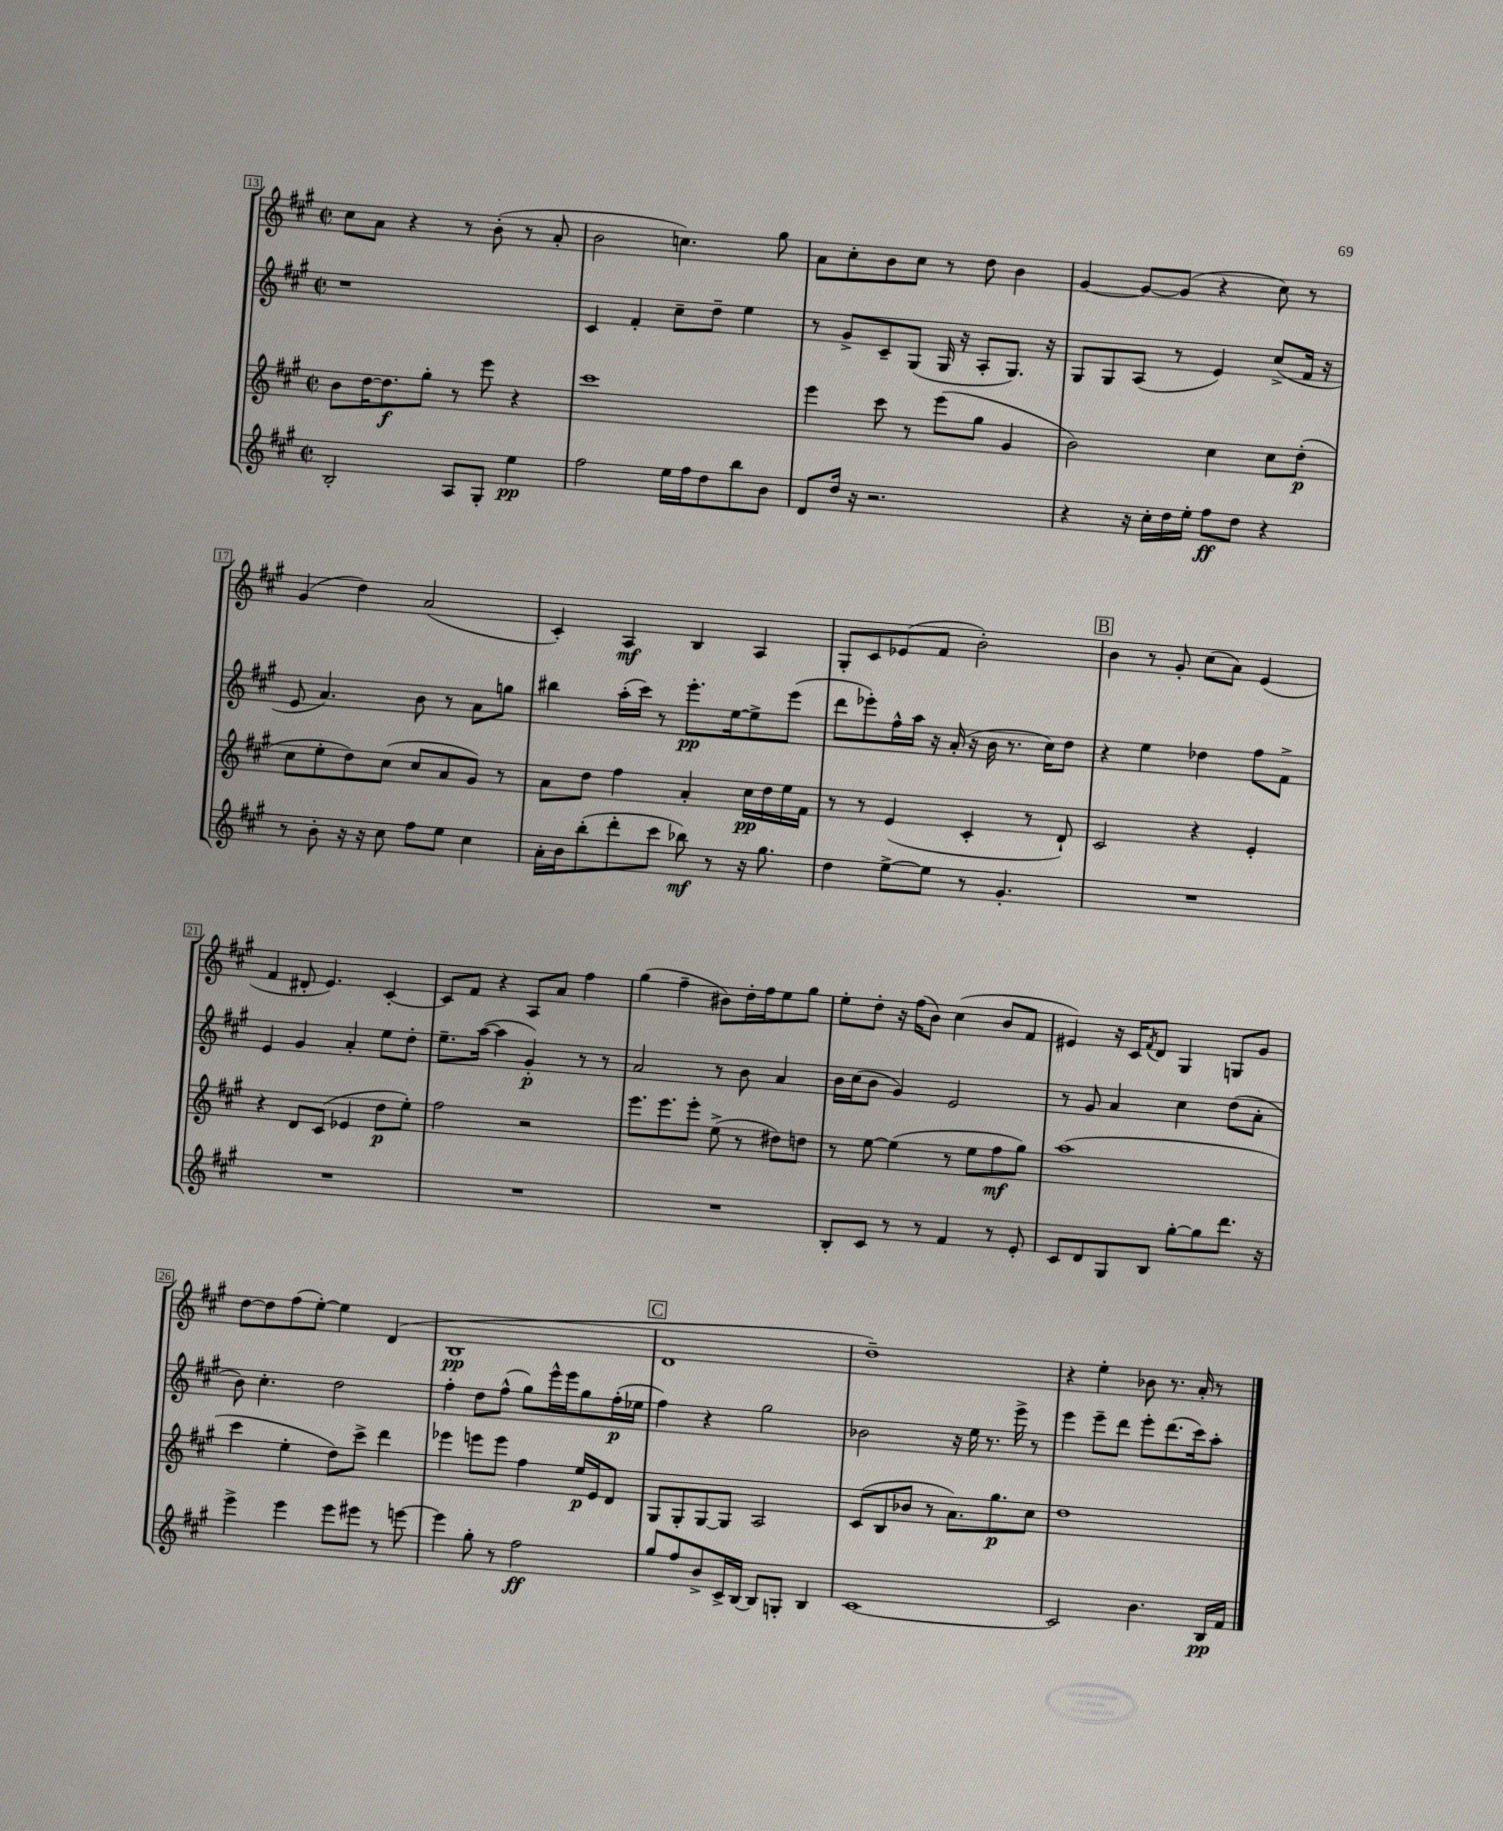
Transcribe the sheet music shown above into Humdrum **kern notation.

**kern	**kern	**kern	**kern
*staff4	*staff3	*staff2	*staff1
*clefG2	*clefG2	*clefG2	*clefG2
*k[f#c#g#]	*k[f#c#g#]	*k[f#c#g#]	*k[f#c#g#]
*M2/2	*M2/2	*M2/2	*M2/2
*met(c|)	*met(c|)	*met(c|)	*met(c|)
2B'	8b	1r	8cc#
.	[16dd	.	8a
.	8.dd]	.	.
.	.	.	4r
.	8gg#'	.	.
8A	8r	.	8r
8G#'	8eee	.	(8b'
4ee	4r	.	8r
.	.	.	8a'
=	=	=	=
2ff#	1ccc#	4c#	2b
.	.	4f#'	.
16ee	.	8cc#~	4.cc)
16ff#	.	.	.
8dd	.	8dd~	.
8bb	.	4ee	.
8b	.	.	8gg#
=	=	=	=
8d	4eee	8r	8a
16dd	.	8g#^	8cc#'
16r	.	.	.
2.r	8ccc#	8c#~	8b
.	8r	(8G#	8cc#
.	(8eee	16G#	8r
.	.	16r	.
.	8gg#	8A'	8dd
.	4g#	8.G#)	4b
.	.	16r	.
=	=	=	=
4r	2b)	8G#	[4g#
.	.	8G#	.
16r	.	(8A	8g#_
16cc#'	.	.	.
16dd	.	8r	(8g#]
16ee'	.	.	.
8ff#	4cc#	4e)	4r
8dd	.	.	.
4r	8cc#	(8cc#^	8cc#)
.	(8dd'	16f#	8r
.	.	16r	.
=	=	=	=
8r	8cc#	8e	(4g#
8b'	8ee'	4.a)	.
16r	8dd)	.	4dd)
16r	.	.	.
8cc#	(8cc#	.	.
8ff#	8cc#	8b	(2a
8ee	8a	8r	.
4cc#	8g#)	8a	.
.	8r	8gg	.
=	=	=	=
16a'	8a	4bb#	4c#')
16b	.	.	.
(8bb'	8dd	.	.
8ddd'	4ff#	(16aa'	4A
.	.	16ccc#)	.
8ccc#	.	8r	.
8bb-)	4a'	8.eee'	4B
8r	.	.	.
.	.	[16ee	.
16r	16cc#	8ee^]	4A
8.gg#	16dd	.	.
.	16ee	(8eee	.
.	16f#	.	.
=	=	=	=
4dd	8r	8ddd	8G#'
.	8r	8eee-')	8c#
[8ee^	(4e	16ff#^^	(8e-
.	.	16aa	.
8ee]	.	16r	8f#
.	.	(16a'	.
8r	4c#'	16r	2b')
.	.	16b	.
4.g#'	.	8.r	.
.	8r	.	.
.	.	16cc#)	.
.	8d`)	8dd	.
=	=	=	=
1r	2c#	4r	4b
.	.	4ee	8r
.	.	.	8g#'
.	4r	4dd-	(8cc#
.	.	.	8a)
.	4e'	8ff#	(4e
.	.	8f#^	.
=	=	=	=
1r	4r	4e	4f#
.	8d	4g#	8d#'
.	(8c#	.	4.e)
.	4e-	4a'	.
.	8dd	8ee	[4c#'
.	8ee')	8dd'	.
=	=	=	=
1r	2ff#	8.ee~	8c#]
.	.	.	8f#
.	.	([16aa	.
.	.	4aa]	4r
.	2r	4g#')	8A
.	.	.	8a
.	.	8r	4ff#
.	.	8r	.
=	=	=	=
1r	8.eee	2a	(4gg#
.	8.eee	.	.
.	.	.	4ff#~
.	8eee'	.	.
.	(8ee^	8r	8b#)
.	8r	8b	16dd'
.	.	.	16ff#
.	8dd#)	4a	8ee
.	8dd	.	8gg#
=	=	=	=
8B'	8r	16b	8ee'
.	.	(16cc#	.
8c#	[8ee	8b	8dd'
8r	(4ee]	4g#)	16r
.	.	.	(16ff#
8r	.	.	8b)
4f#	8r	2e	(4cc#
.	8ee	.	.
8r	8ff#	.	8b
8e'	8gg#)	.	8f#
=	=	=	=
8c#	(1aa	8r	4e#)
8d	.	8g#	.
8G#	.	4a	16r
.	.	.	16c#
.	.	.	8qf#
8B	.	.	8d
[8gg#'	.	4cc#	4G#
8gg#]	.	.	.
8.ddd	.	(8dd	8G
.	.	8a'	8g#
16r	.	.	.
=	=	=	=
4eee^	4ccc#	8b)	[8dd
.	.	4.cc#'	8dd]
4eee	4ee'	.	(8ff#
.	.	.	[8ee')
8eee	8dd)	2dd	4ee]
8eee#	8ccc#^	.	.
8r	4ddd	.	(4d
[8eee	.	.	.
=	=	=	=
4eee]	4eee-	4ff#'	1B
8gg#'	8eee	8dd	.
8r	8eee	(8ff#^^	.
2ff#	4ff#	8gg#)	.
.	.	16eee^^	.
.	.	16eee	.
.	16ee	8gg#	.
.	16e	.	.
.	8d	(16ff#'	.
.	.	16ee-	.
=	=	=	=
8gg#	8G#	4ff#)	1d
8ff#	8G#'	.	.
8b^	[8G#	4r	.
16c#^	8G#]	.	.
[16B	.	.	.
8B]	2A	2gg#	.
8G'	.	.	.
4B	.	.	.
=	=	=	=
[1c#	(8c#	2b-	1dd~)
.	8B	.	.
.	8b-	.	.
.	8r	.	.
.	8.a)	16r	.
.	.	16ee	.
.	.	8.r	.
.	8.gg#	.	.
.	.	16eee^	.
.	8cc#	8r	.
=	=	=	=
2c#]	1dd	4eee	4r
.	.	8eee~	4ee'
.	.	8ddd	.
4.b	.	8eee'	8b-
.	.	(8.ddd	8.r
.	.	16ccc#)	16a'
16B	.	8aa'	8r
16f#	.	.	.
==	==	==	==
*-	*-	*-	*-
